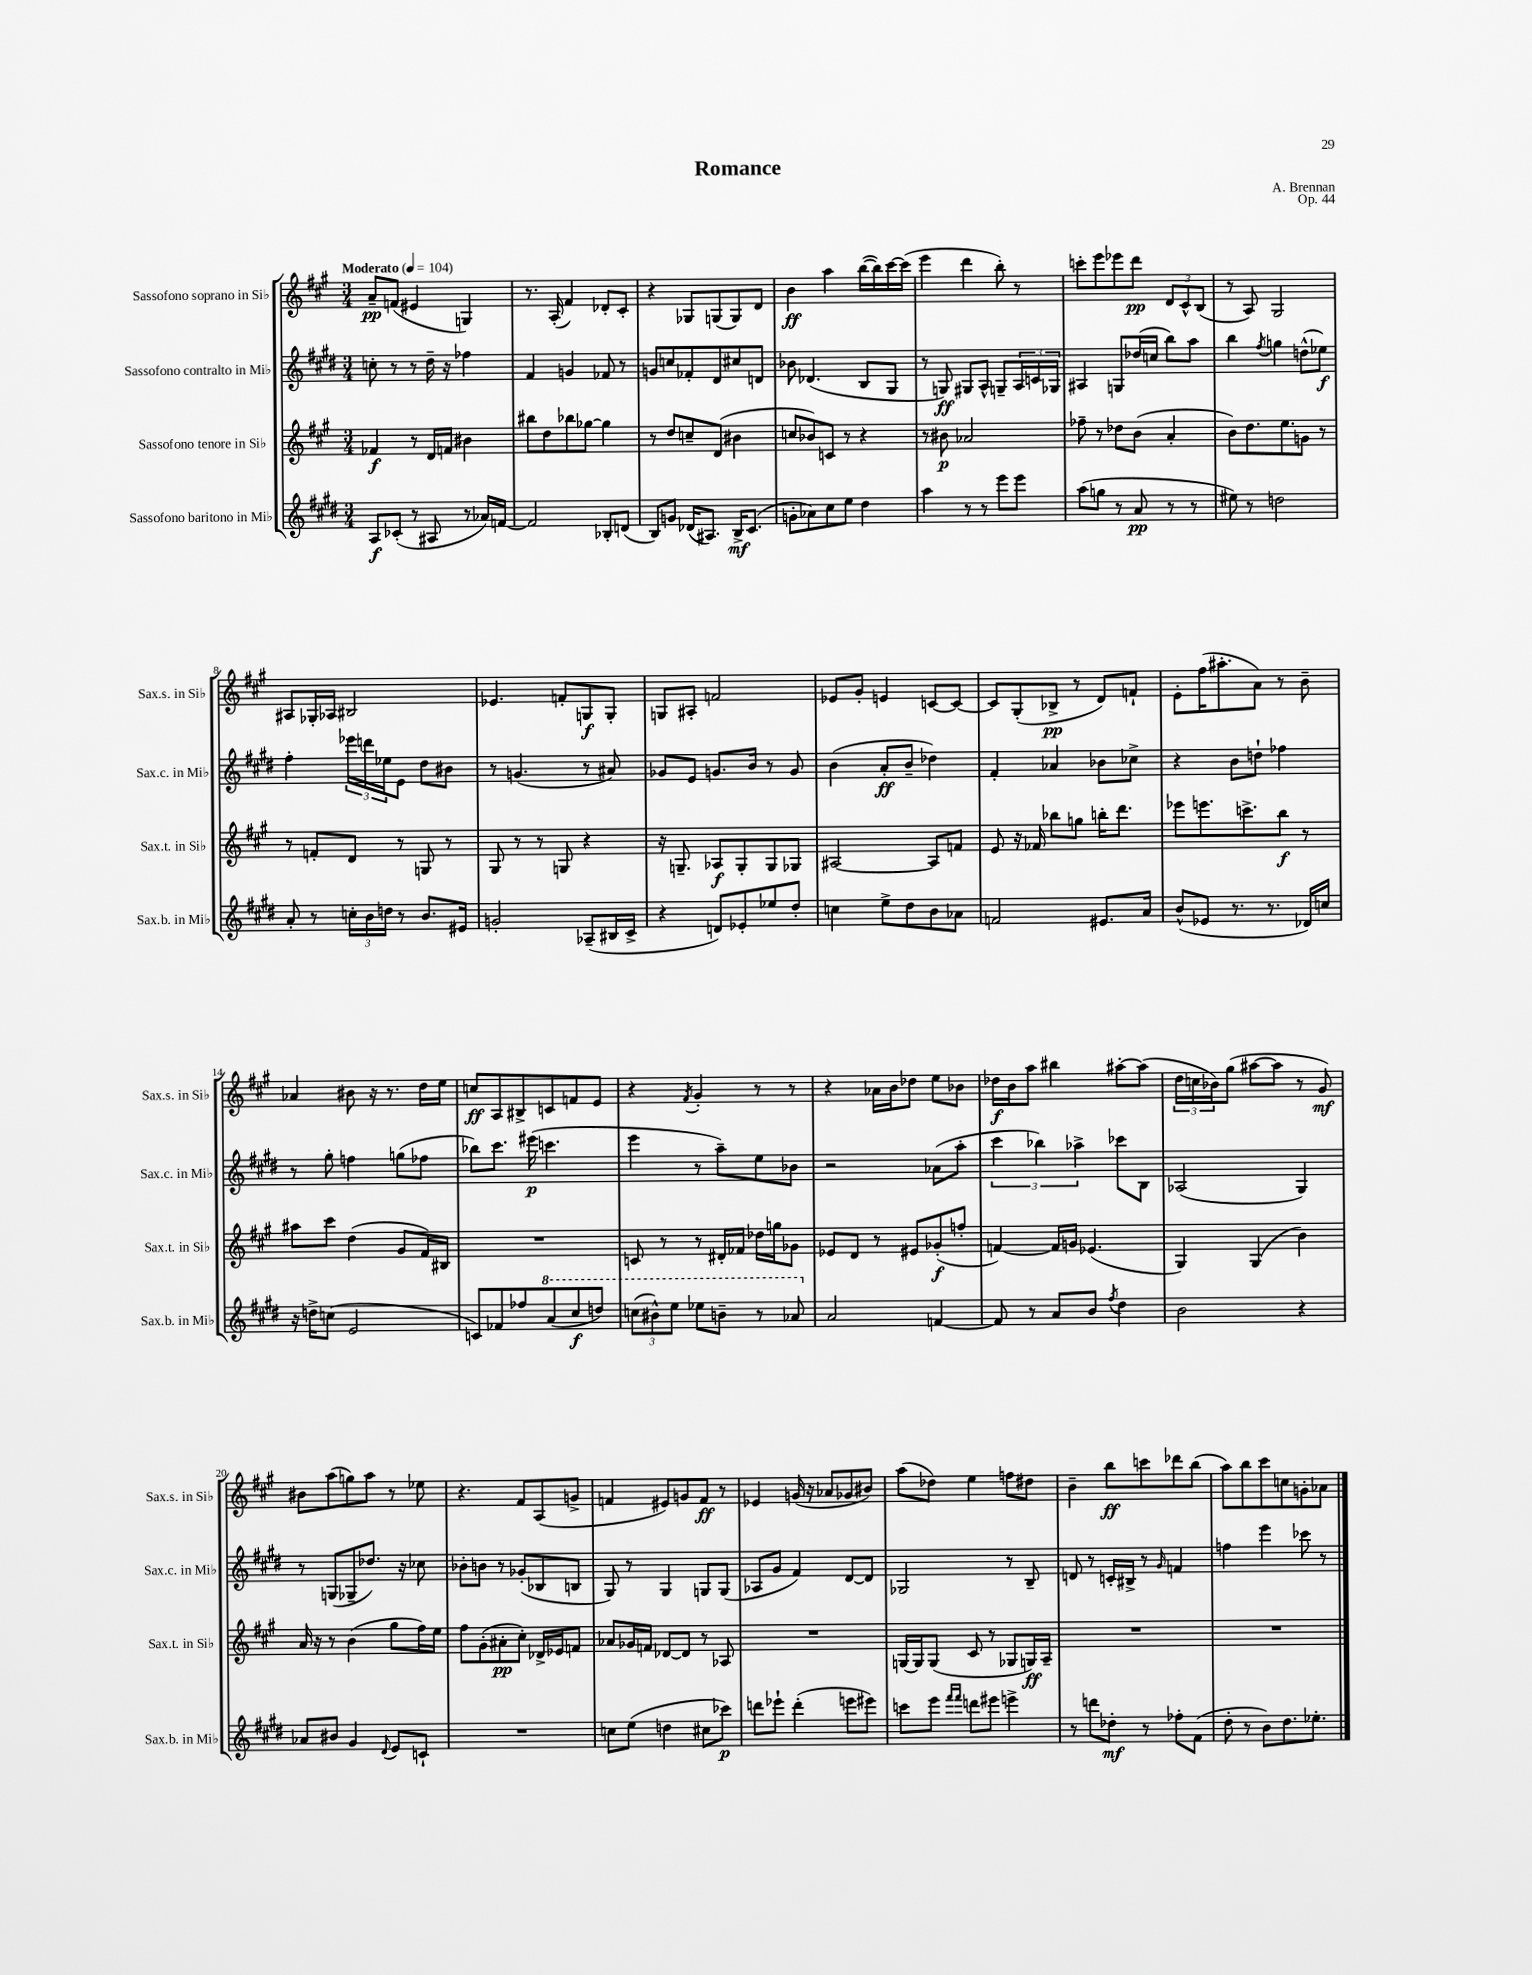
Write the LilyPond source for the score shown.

\header { title = "Romance" composer = "A. Brennan" opus = "Op. 44" }
<<
\new StaffGroup <<
\new Staff = "s0" \with { instrumentName = "Sassofono soprano in Sib" shortInstrumentName = "Sax.s. in Sib" } {
    \clef treble \key a \major \numericTimeSignature \time 3/4 \tempo "Moderato" 4 = 104
    a'8--\pp f'8( eis'4 g4) |
    r8. a16-.( fis'4) des'8-. cis'8-. |
    r4 ges8 g8( g8) d'8 |
    b'4\ff a''4 b''16~( b''16) cis'''16~ cis'''16( |
    e'''4 d'''4 b''8-.) r8 |
    c'''8-. e'''8 ees'''8 d'''8\pp \tuplet 3/2 { d'8 cis'8-^ b8( } |
    r8 a8) gis2 |
    ais8 ges16-. aes16 bis2 |
    ees'4. f'8-. g8\f g8-. |
    g8 ais8-. f'2 |
    ees'8 gis'8-. e'4 c'8~ c'8~ |
    c'8 gis8-.( bes8->\pp r8 d'8) f'8-! |
    e'8-. fis''16( ais''8.-. a'8) r8 b'8-- |
    aes'4 bis'8 r16 r8. d''16 e''16 |
    c''8\ff a8 bis8-> c'8 f'8 e'8 |
    r4 \acciaccatura { fis'8 } gis'4-. r8 r8 |
    r4 aes'16 b'16 des''8 e''8 bes'8 |
    des''16\f b'16 a''8 bis''4 ais''8~-. ais''8( |
    \tuplet 3/2 { d''16 c''16 bes'16) } gis''8( ais''8~ ais''8 r8 gis'8\mf) |
    bis'8 a''8( g''8) a''8 r8 ees''8 |
    r4. fis'8 a8( g'8-> |
    f'4 eis'8) g'8 f'8\ff r8 |
    ees'4 g'16( r16 aes'8 ges'8 bis'8) |
    a''8( des''8) e''4 f''8 dis''8 |
    b'4-- b''8\ff c'''8 des'''8 b''8( |
    a''8) b''8 cis'''8 c''8 g'8-. aes'8 \bar "|." |
}
\new Staff = "s1" \with { instrumentName = "Sassofono contralto in Mib" shortInstrumentName = "Sax.c. in Mib" } {
    \clef treble \key e \major \numericTimeSignature \time 3/4
    c''8-. r8 r8 dis''16-- r16 fes''4 |
    fis'4 g'4 fes'8 r8 |
    g'8 c''8 fes'8-. dis'8 cis''8 d'8 |
    bes'8 des'4.( b8 gis8 |
    r8 g8\ff) gis8 a8-^ g8-- \tuplet 3/2 { a16 c'16 ges16 } |
    ais4 g8 des''16( c''16 b''8) a''8 |
    b''4 \acciaccatura { fis''8 } g''4 d''8-^( ees''8\f) |
    fis''4-. \tuplet 3/2 { ees'''16 d'''16 ees''16 } e'8 dis''8 bis'8 |
    r8 g'4.( r8 ais'8) |
    ges'8 e'8 g'8. b'16 r8 g'8 |
    b'4( a'8-.\ff b'8-- des''4) |
    fis'4-. aes'4 bes'8 ces''8-> |
    r4 b'8 d''8-! fes''4 |
    r8 gis''8-. f''4 g''8( fes''8 |
    bes''8) cis'''8. eis'''16\p( c'''4. |
    e'''4 r8 a''8--) e''8 bes'8 |
    r2 aes'8( a''8-. |
    \tuplet 3/2 { cis'''4 bes''4) aes''4-> } ces'''8 b8 |
    aes2( gis4) |
    r8 g8( ges8-- des''8.) r16 ces''8 |
    bes'8-. b'8 r8 ges'8-.( bes8 b8 |
    gis8) r8 gis4 g8 g8( |
    aes8 gis'8 fis'4) dis'8~ dis'8 |
    ges2 r8 b8-- |
    d'8 r8 c'16-. bis16-> r8 \grace { gis'16 } f'4 |
    f''4 e'''4 ces'''8 r8 \bar "|." |
}
\new Staff = "s2" \with { instrumentName = "Sassofono tenore in Sib" shortInstrumentName = "Sax.t. in Sib" } {
    \clef treble \key a \major \numericTimeSignature \time 3/4
    fes'4\f r8 d'16 f'16 bis'4 |
    bis''8 d''8 bes''8 ges''8~ ges''4 |
    r8 d''8 c''8-- d'8( bis'4 |
    c''8 bes'8) c'8 r8 r4 |
    r8 bis'8\p aes'2 |
    fes''8-- r8 des''8 b'8( a'4-. |
    b'8) d''8. e''8. g'8 r8 |
    r8 f'8-. d'8 r8 g8 r8 |
    gis8 r8 r8 g8 r4 |
    r16 g8.-- aes8\f g8-. g8 ges8 |
    ais2~ ais8 f'8 |
    e'8 r16 fes'16 bes''8 g''8 b''16-. d'''8. |
    ees'''8 e'''8. c'''8.-> b''8\f r8 |
    ais''8 cis'''8 d''4( gis'8 fis'16) bis16 |
    R2. |
    c'8 r8 r8 dis'16-. fes'16 des''16 g''16 ges'8 |
    ees'8 d'8 r8 eis'8 ges'8-.\f( f''8-. |
    f'4~) f'16 g'16 ees'4.( |
    gis4) gis4( b'4) |
    a'16 r16 r8 b'4( gis''8 fis''16) e''16 |
    fis''8 gis'8-.( ais'8-.\pp cis''8-.) des'16-> ees'16 f'8 |
    aes'8 ges'16 f'16 des'8~ des'8 r8 aes8 |
    R2. |
    g16~ g16 g8( cis'8 r8 ges8 g16\ff) a16-- |
    R2. |
    R2. \bar "|." |
}
\new Staff = "s3" \with { instrumentName = "Sassofono baritono in Mib" shortInstrumentName = "Sax.b. in Mib" } {
    \clef treble \key e \major \numericTimeSignature \time 3/4
    a8\f ces'8-.( r8 ais8 r8 aes'16) f'16~ |
    f'2 bes8-. d'8( |
    b8) g'8 des'16( ais8.) b16->\mf cis'8.( |
    g'8-. aes'8) cis''8 e''8 dis''4 |
    a''4 r8 r8 e'''8 e'''8 |
    a''8( g''8 r8 a'8\pp r8 r8 |
    eis''8) r8 d''2 |
    a'8-. r8 \tuplet 3/2 { c''16-. b'16 d''16 } r8 b'8. eis'16 |
    g'2-. aes8--( bis16 cis'16-> |
    r4 d'8) ees'8-. ees''8 dis''8-. |
    c''4 e''8-> dis''8 b'8 aes'8 |
    f'2 eis'8. a'16 |
    b'8-^( ees'8 r8. r8. des'16) c''16 |
    r16 d''16-> c''8( e'2 |
    c'8) fes'8 fes''8 \ottava #1 a''8( cis'''8\f d'''8) |
    \tuplet 3/2 { c'''8( bis''8-^) e'''8 } ees'''8 b''8-- r8 aes''8 \ottava #0 |
    a'2 f'4~ |
    f'8 r8 a'8 b'8 \acciaccatura { fis''8 } dis''4 |
    b'2 r4 |
    aes'8 bis'8 gis'4 \appoggiatura { dis'8 } e'8 c'8-! |
    R2. |
    c''8 e''8( d''4 cis''8 ces'''8\p) |
    d'''8 ees'''8-! d'''4-.( e'''8 eis'''8) |
    c'''8 e'''8 \grace { fis'''16 fis'''16 } d'''8 eis'''8 e'''4-> |
    r8 d'''8 des''8-.\mf r8 fes''8-. fis'8( |
    dis''8-. r8 b'8) dis''8. ees''8.-. \bar "|." |
}
>>
>>
